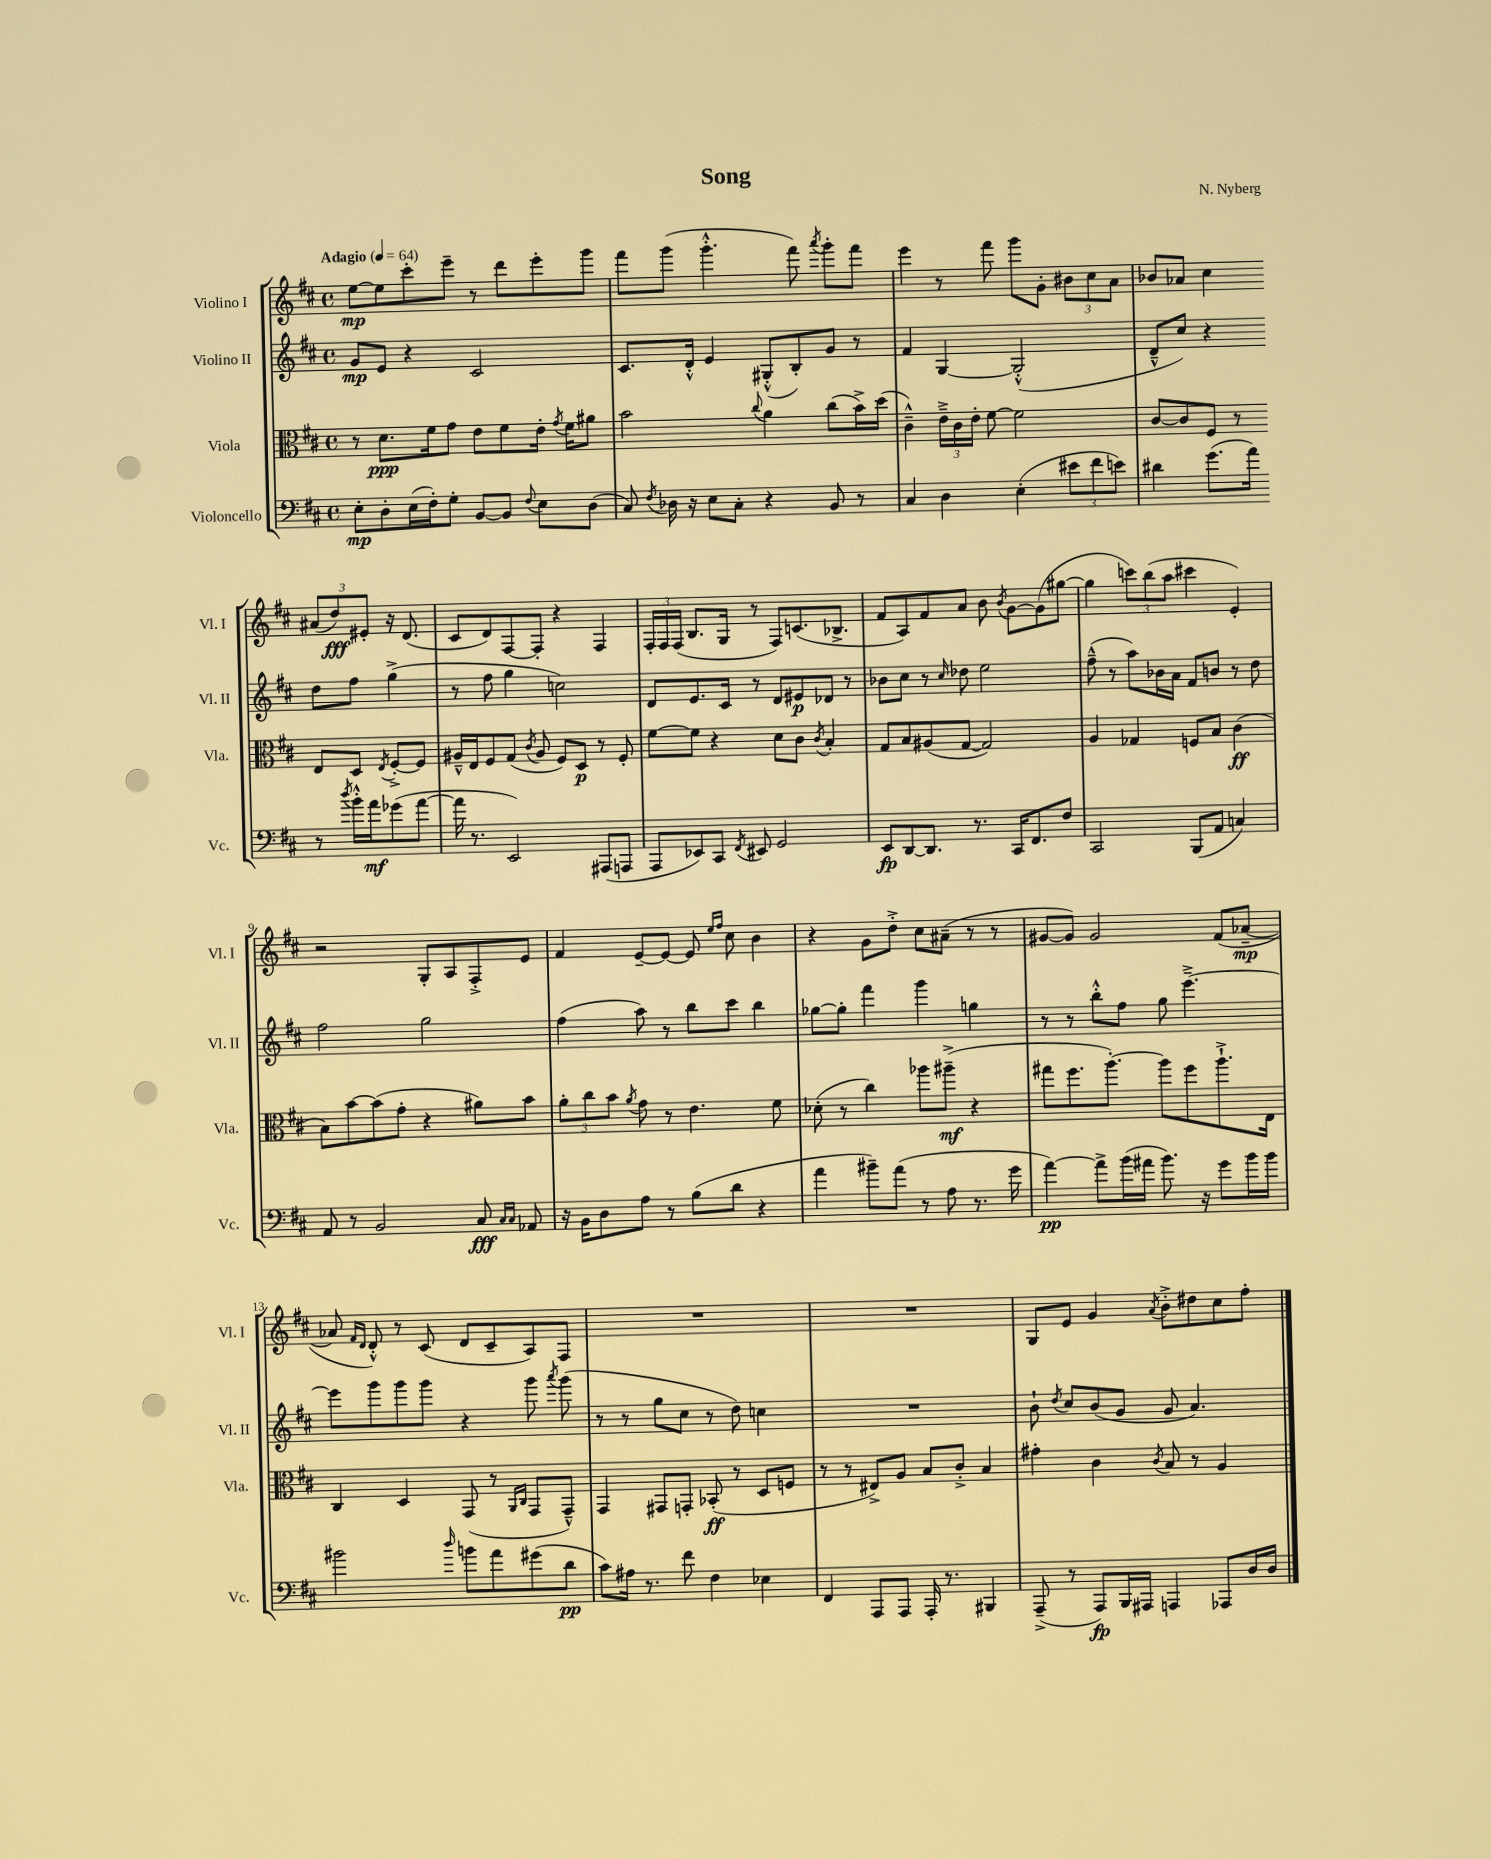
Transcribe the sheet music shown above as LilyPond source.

\header { title = "Song" composer = "N. Nyberg" }
<<
\new StaffGroup <<
\new Staff = "s0" \with { instrumentName = "Violino I" shortInstrumentName = "Vl. I" } {
    \clef treble \key d \major \defaultTimeSignature \time 4/4 \tempo "Adagio" 4 = 64
    \autoBeamOff e''8[~\mp e''8 cis'''8-. e'''8]-- r8 d'''8[ e'''8-. g'''8] |
    fis'''8[ g'''8]( g'''4.-.-^ fis'''8) \acciaccatura { a'''8 } g'''8[-. fis'''8] |
    e'''4 r8 fis'''8 g'''8[ g'8]-. \tuplet 3/2 { bis'8[ cis''8 a'8] } |
    bes'8[ aes'8] cis''4 \tuplet 3/2 { ais'8[( d''8\fff) eis'8]-. } r16 d'8.( |
    cis'8[ d'8) fis8~ fis8]-. r4 fis4 |
    \tuplet 3/2 { fis16[-. fis16 fis16]( } b8.[ g16] r8 fis8[) c'8.( bes8.]-> |
    fis'8[ a8) fis'8 a'8] b'8 \acciaccatura { b'8 } g'8[~ g'8( gis''8]~ |
    gis''4 \tuplet 3/2 { c'''8[) b''8( a''8] } cis'''4 e'4-.) |
    r2 g8[-. a8 fis8-.-> e'8] |
    fis'4 e'8[~-- e'8]~ e'8 \grace { e''16[ fis''16] } cis''8 b'4 |
    r4 g'8[ d''8]-.-> cis''8[ ais'8]--( r8 r8 |
    gis'8[~ gis'8]) gis'2 fis'8[( aes'8]~--\mp |
    aes'8 \grace { fis'16[ d'16] } d'8-.-^) r8 cis'8( d'8[ cis'8-- a8) fis8] |
    R1 |
    R1 |
    g8[ e'8] g'4 \acciaccatura { a'8 } b'8[-.-> dis''8 cis''8 fis''8]-. \bar "|." |
}
\new Staff = "s1" \with { instrumentName = "Violino II" shortInstrumentName = "Vl. II" } {
    \clef treble \key d \major \defaultTimeSignature \time 4/4
    \autoBeamOff g'8[\mp e'8] r4 cis'2 |
    cis'8.[ d'16]-.-^ e'4 gis8[-.-^( b8-.) g'8] r8 |
    fis'4 g4~ g2-.-^( |
    d'8[---^ cis''8]) r4 d''8[ fis''8] g''4->( |
    r8 fis''8 g''4 c''2) |
    d'8[ e'8. cis'16] r8 d'8[ eis'8\p des'8] r8 |
    bes'8[ cis''8] r8 \grace { cis''16 } des''8 e''2 |
    fis''8---^( r8 a''8[) bes'16 a'16] fis'8[ b'8] r8 d''8 |
    fis''2 g''2 |
    fis''4( a''8) r8 b''8[ cis'''8] b''4 |
    ges''8[~ ges''8]-. fis'''4 g'''4 g''4 |
    r8 r8 b''8[-.-^ fis''8] g''8 e'''4.~---> |
    e'''8[ g'''8 g'''8 g'''8] r4 g'''8 \acciaccatura { a'''8 } g'''8( |
    r8 r8 g''8[ cis''8] r8 d''8) c''4 |
    R1 |
    b'8-! \acciaccatura { d''8 } cis''8[ b'8( g'8] g'8 a'4.) \bar "|." |
}
\new Staff = "s2" \with { instrumentName = "Viola" shortInstrumentName = "Vla." } {
    \clef alto \key d \major \defaultTimeSignature \time 4/4
    \autoBeamOff r8 d'8.[\ppp fis'16 g'8] e'8[ fis'8 e'16]-. \acciaccatura { g'8 } fis'16[ ais'8] |
    b'2 \appoggiatura { cis''8 } a'4 cis''8[( b'16->) d''16]( |
    cis'4---^) \tuplet 3/2 { e'16[---> cis'16 e'16]-. } fis'8~ fis'2 |
    cis'8[~ cis'8 fis8] r8 e8[ d8] \acciaccatura { e8 } fis8[~-.-> fis8] |
    ais16[---^ e16 fis8 g8]( \acciaccatura { cis'8 } ais8 fis8[) d8]\p r8 fis8-. |
    fis'8[~ fis'8] r4 d'8[ cis'8] \acciaccatura { cis'8 } b4-. |
    g8[ b8 ais8( g8]~ g2) |
    a4 ges4 f8[ b8] cis'4\ff( |
    b8[) b'8~ b'8( g'8]-. r4 ais'8[) b'8] |
    \tuplet 3/2 { a'8[-. cis''8 b'8] } \acciaccatura { a'8 } g'8 r8 e'4. fis'8 |
    des'8-.( r8 cis''4) aes''8[ ais''8]--->\mf( r4 |
    gis''8[ fis''8. a''8.]~-.) a''8[ fis''8 a''8.-!-> e16] |
    cis4 d4 g,8( r8 \grace { a,16[ cis16] } g,8[ g,8]---^) |
    g,4 gis,8[ g,8]-. bes,8-.\ff( r8 d8[ f8] |
    r8 r8 eis8[->) a8] b8[ cis'8]-.-> b4 |
    gis'4-. cis'4 \acciaccatura { cis'8 } b8 r8 a4 \bar "|." |
}
\new Staff = "s3" \with { instrumentName = "Violoncello" shortInstrumentName = "Vc." } {
    \clef bass \key d \major \defaultTimeSignature \time 4/4
    \autoBeamOff e8[-.\mp d8-. e16( fis16-.) g8]-. b,8[~ b,8] \appoggiatura { fis8 } e8[ d8]( |
    cis8) \acciaccatura { fis8 } des16 r16 e8[ cis8]-. r4 b,8 r8 |
    cis4 d4 e4-.( \tuplet 3/2 { eis'8[ fis'8 e'8]) } |
    dis'4 g'8.[( a'16]) r8 \acciaccatura { d''8 } b'16[-.-^ a'16\mf ges'8( a'8]~ |
    a'16 r8. e,2) ais,,8[( a,,8] |
    a,,8[ ees,8) cis,8] \acciaccatura { fis,8 } eis,8 g,2 |
    e,8[\fp d,8~ d,8.] r8. cis,16[ fis,8. fis8] |
    cis,2 b,,8[( a,8] c4) |
    a,8 r8 b,2 cis8\fff \grace { cis16[ cis16] } aes,8 |
    r16 b,16[ d8 a8] r8 b8[( d'8] r4 |
    a'4 bis'8[--) a'8]( r8 a8 r8. g'16 |
    a'4~\pp) a'8[-> b'16( ais'16] b'8.) r16 g'8[ b'16 b'16] |
    bis'2 \grace { d''16 } b'8[ a'8 gis'8( d'8]\pp |
    cis'8[) ais16] r8. fis'8 fis4 ees4 |
    fis,4 a,,8[ a,,8] a,,16-. r8. bis,,4 |
    a,,8--->( r8 a,,8[\fp) b,,16 ais,,16] a,,4 aes,,8[ d16 d16] \bar "|." |
}
>>
>>
